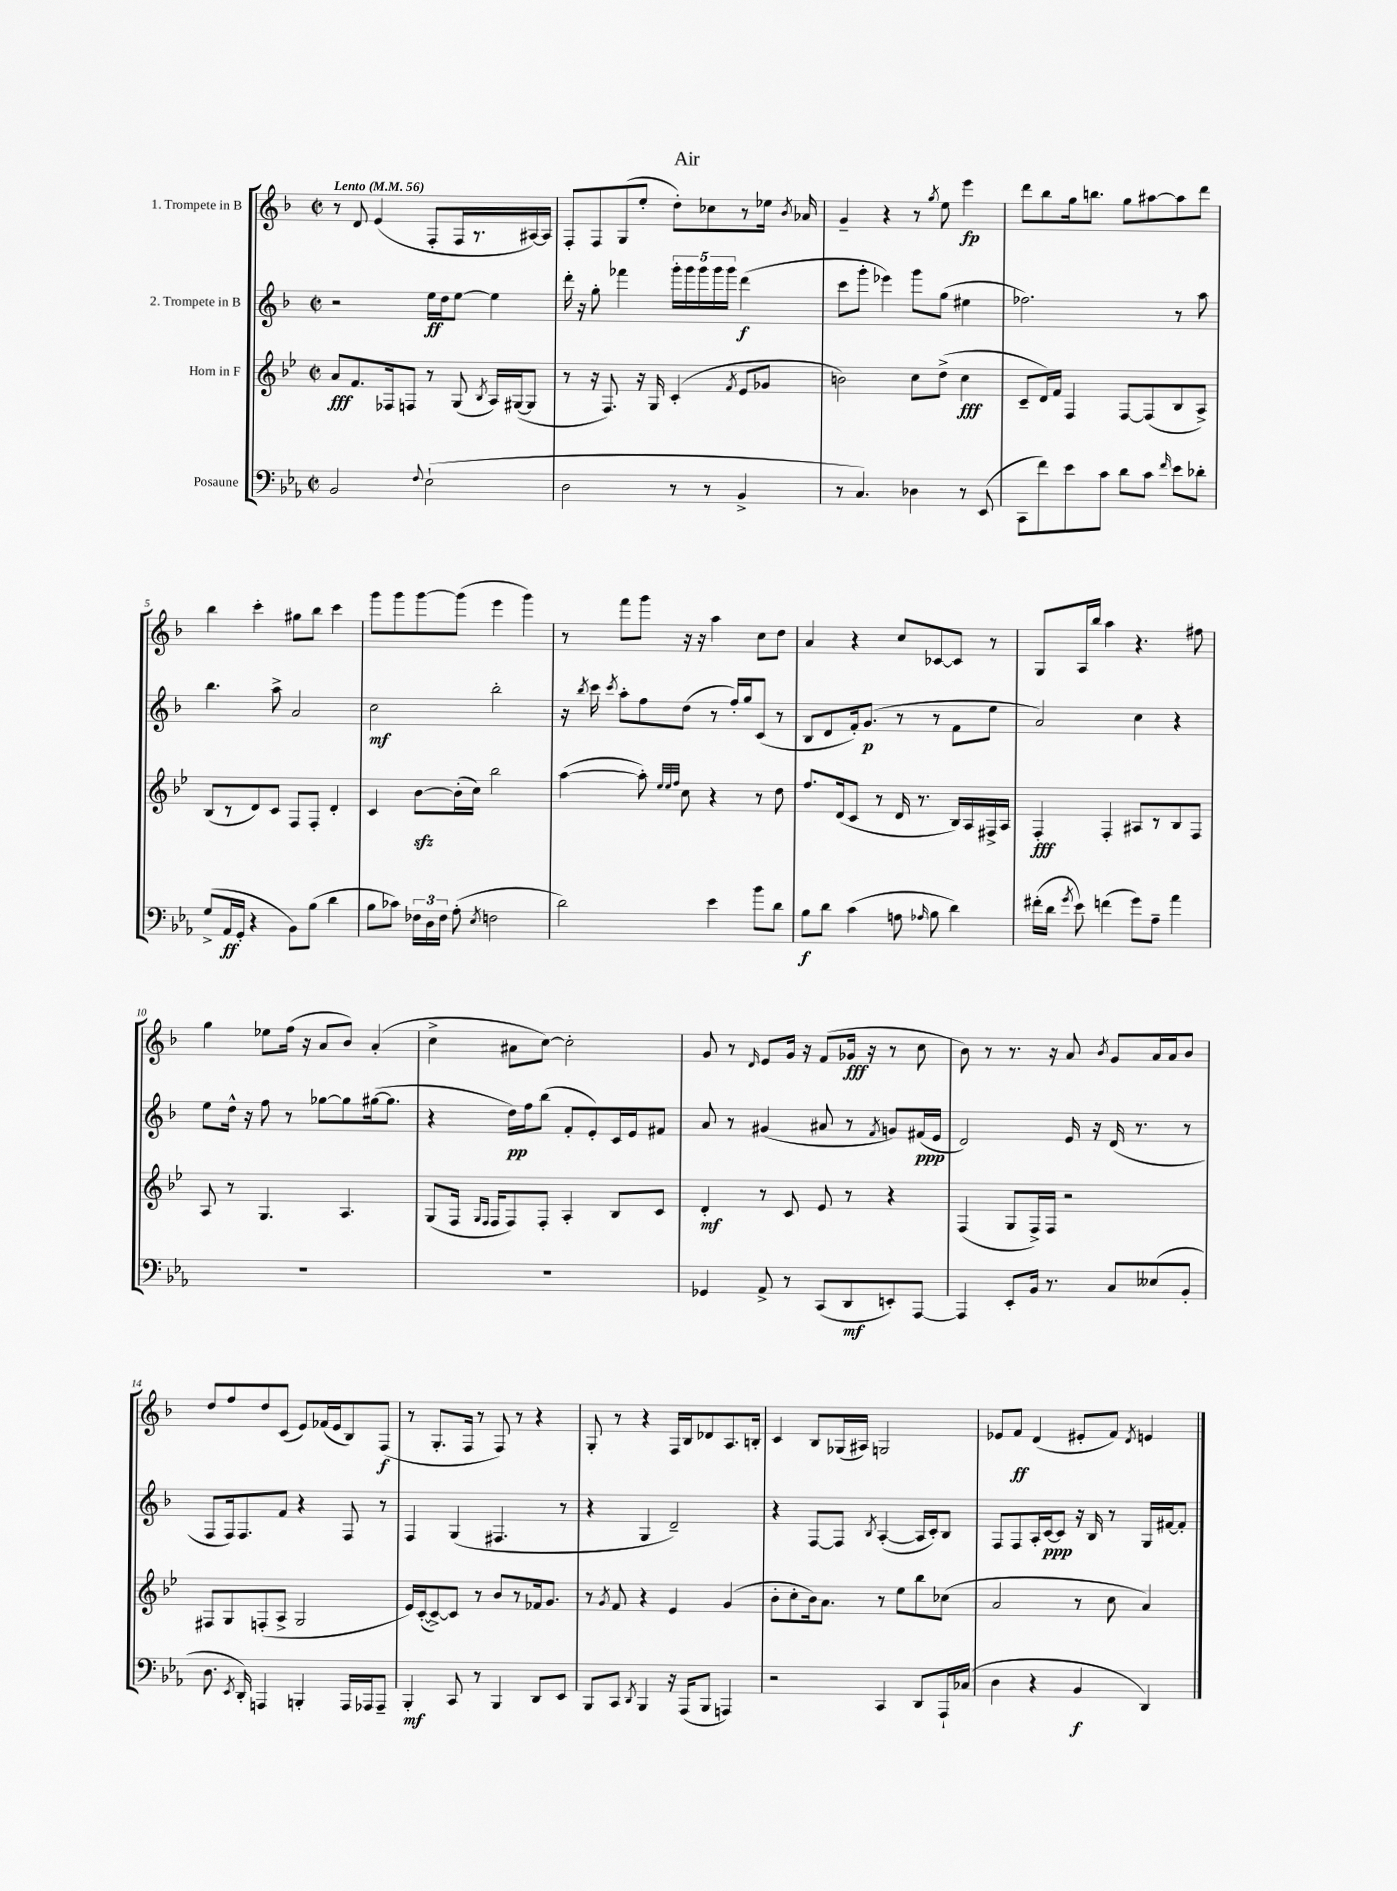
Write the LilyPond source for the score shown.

\header { title = "Air" }
<<
\new StaffGroup <<
\new Staff = "s0" \with { instrumentName = "1. Trompete in B" } {
    \clef treble \key f \major \defaultTimeSignature \time 2/2 \tempo "Lento" 4 = 56
    \autoBeamOff r8 d'8 e'4( f8[-. f16 r8. ais16~) ais16] |
    f8[-. f8 g8( e''8]-. d''8[-.) ces''8 r8 ees''16] \acciaccatura { bes'8 } aes'16 |
    g'4-- r4 r8 \acciaccatura { g''8 } e''8 e'''4\fp |
    d'''8[ bes''8 g''16 b''8.] g''8[ ais''8~ ais''8 d'''8] |
    bes''4 c'''4-. gis''8[ bes''8] c'''4 |
    g'''8[ g'''8 g'''8~ g'''8]( e'''4 g'''4) |
    r8 f'''8[ g'''8] r16 r16 a''4 c''8[ d''8] |
    a'4 r4 c''8[ ces'8~ ces'8] r8 |
    g8[ a16 bes''16] a''4 r4. fis''8 |
    g''4 ees''8[ f''16]( r16 a'8[ bes'8]) a'4-.( |
    c''4-> ais'8[ c''8]~) c''2-. |
    g'8 r8 \grace { d'16 } e'8[ g'16] r16 f'8[( ges'16]\fff r16 r8 c''8 |
    bes'8) r8 r8. r16 a'8 \acciaccatura { bes'8 } g'8[ a'16 a'16 bes'8] |
    d''8[ f''8 d''8 c'8]( e'8[) fes'16( e'16 bes8) f8]\f( |
    r8 g8.[-. f16] r8 f8) r8 r4 |
    g8-. r8 r4 f16[ bes16 des'8 a8. b16]-. |
    c'4 bes8[ ges16( ais16]) g2 |
    ees'8[ f'8]\ff d'4( eis'8[-. f'8]) \acciaccatura { d'8 } e'4 \bar "|." |
}
\new Staff = "s1" \with { instrumentName = "2. Trompete in B" } {
    \clef treble \key f \major \defaultTimeSignature \time 2/2
    \autoBeamOff r2 e''16[\ff d''16 e''8]~ e''4 |
    d'''16-. r16 g''8-. fes'''4 \tuplet 5/4 { g'''16[-. g'''16 g'''16 g'''16 g'''16] } d'''4\f( |
    c'''8[ g'''8]-. ees'''4) g'''8[ g''8]( eis''4 |
    fes''2.) r8 a''8 |
    bes''4. a''8-> a'2 |
    c''2\mf bes''2-. |
    r16 \acciaccatura { bes''8 } c'''16 \acciaccatura { c'''8 } a''8[-. f''8 d''8]( r8 f''16[-.) g''16 c'8]( r8 |
    bes8[ d'8 f'16-.) g'8.]\p( r8 r8 f'8[ e''8] |
    a'2) c''4 r4 |
    e''8[ d''16]-^ r16 f''8 r8 ges''8[~ ges''8 gis''16~( gis''8.] |
    r4 d''16[\pp) f''16 bes''8]( f'8[-. e'8-.) c'16 e'16 fis'8] |
    a'8 r8 gis'4( ais'8 r8 \acciaccatura { f'8 } g'8[) fis'16\ppp( e'16] |
    d'2) e'16 r16 d'16( r8. r8 |
    f8[ f16) f8. f'8] r4 f8 r8 |
    f4 g4( fis4. r8 |
    r4 g4 d'2--) |
    r4 f8[~ f8] \acciaccatura { bes8 } a4~-.( a16[ c'16-.) bes8] |
    f8[ f8 a16-. c'16~\ppp c'8] r16 bes16 r8 g16[ fis'16~ fis'8]-. \bar "|." |
}
\new Staff = "s2" \with { instrumentName = "Horn in F" } {
    \clef treble \key bes \major \defaultTimeSignature \time 2/2
    \autoBeamOff a'8[\fff f'8. fes16 f8] r8 g8( \acciaccatura { bes8 } a16[) gis16~( gis8] |
    r8 r16 f8.) r16 g16 c'4-.( \acciaccatura { f'8 } ees'8[ ges'8] |
    b'2) c''8[ d''8]->( c''4\fff |
    c'8[-- d'16) f'16] f4 f8[~ f8( bes8 a8]->) |
    bes8[( r8 d'8) c'8] f8[ f8]-. d'4-. |
    c'4 bes'8[~\sfz bes'16-.( c''16]) bes''2 |
    a''4~( a''8-.) \grace { ees''32[ ees''32 f''32] } c''8 r4 r8 d''8 |
    f''8.[ d'16( c'8] r8 d'16 r8. bes16[) a16 fis16-> a16] |
    f4-.\fff f4-. ais8[ r8 bes8 f8] |
    a8 r8 g4. a4. |
    g8[( f16] \grace { g16[ f16] } f16[ f8) f8]-. a4-. bes8[ c'8] |
    d'4-.\mf r8 c'8 ees'8 r8 r4 |
    f4( g8[ f16->) f16] r2 |
    fis8[ g8 f8-.( a8]-> g2 |
    ees'16[) c'16~-.( c'8~->) c'8] r8 bes'8[ r8 fes'16 g'8.] |
    r8 \acciaccatura { g'8 } f'8 r4 ees'4 g'4( |
    bes'8[-. c''8-. bes'16) a'8.] r8 ees''8[ bes''8 ces''8]( |
    a'2 r8 c''8 a'4) \bar "|." |
}
\new Staff = "s3" \with { instrumentName = "Posaune" } {
    \clef bass \key ees \major \defaultTimeSignature \time 2/2
    \autoBeamOff bes,2 \appoggiatura { f8 } ees2-!( |
    d2 r8 r8 bes,4-> |
    r8 c4.) des4 r8 ees,8( |
    c,8[ f'8) ees'8 c'8] d'8[ c'8] \grace { f'16 } ees'8[ des'8]-. |
    g8[->( aes,16\ff g,16]-. r4 bes,8[) bes8]( d'4 |
    bes8[ ces'8]) \tuplet 3/2 { fes16[ d16 fes16] } aes8-.( \acciaccatura { ees8 } f2 |
    d'2) ees'4 bes'8[ d'8] |
    bes8[\f d'8] c'4( a8 \grace { aes16 } bes8 d'4) |
    fis'16[-.( d'16] \acciaccatura { g'8 } ees'8) f'4( g'8[) aes8]-- aes'4 |
    R1 |
    R1 |
    ges,4 aes,8-> r8 c,8[( d,8\mf e,8-.) aes,,8]~ |
    aes,,4 ees,8[-. bes,16] r8. c8[ eeses8( bes,8]-. |
    d8. \acciaccatura { ees,8 } d,16-.) a,,4 b,,4-. a,,16[ aes,,16 aes,,8]-- |
    bes,,4-.\mf c,8 r8 bes,,4 d,8[ ees,8] |
    bes,,8[ c,8] \acciaccatura { d,8 } bes,,4 r16 aes,,16[( bes,,8] a,,4) |
    r2 c,4 d,8[ aes,,16-! ces16]( |
    d4 r4 bes,4\f d,4) \bar "|." |
}
>>
>>
